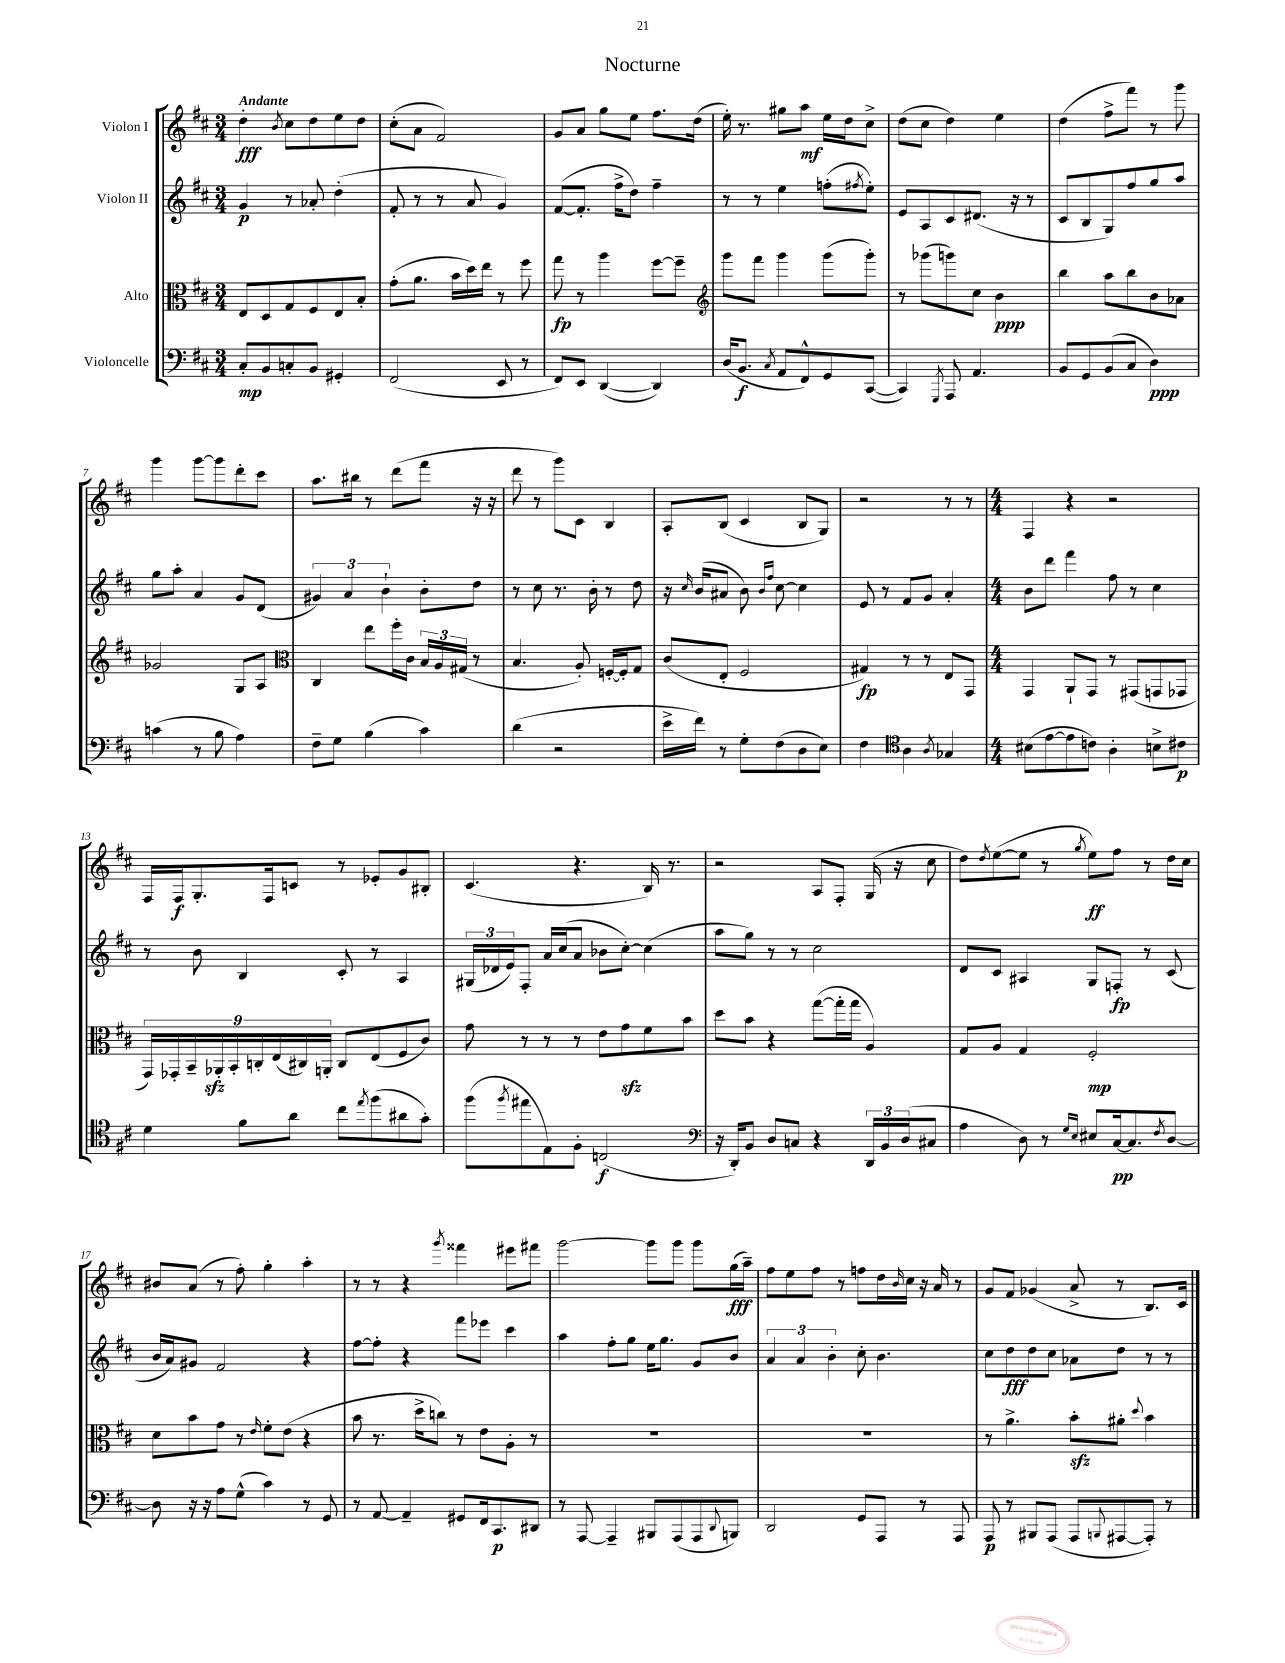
\header { title = "Nocturne" }
<<
\new StaffGroup <<
\new Staff = "s0" \with { instrumentName = "Violon I" } {
    \clef treble \key d \major \numericTimeSignature \time 3/4 \tempo "Andante"
    d''4-.\fff \acciaccatura { b'8 } cis''8 d''8 e''8 d''8 |
    cis''8-.( a'8 fis'2) |
    g'8 a'8 g''8 e''8 fis''8. d''16( |
    e''16-.) r8. gis''8 a''8\mf e''16 d''16 cis''8-> |
    d''8( cis''8 d''4) e''4 |
    d''4( fis''8-> fis'''8) r8 g'''8 |
    g'''4 g'''8~ g'''8 d'''8-. cis'''8 |
    a''8. bis''16 r8 d'''8( fis'''8 r16 r16 |
    d'''8 r8 g'''8) cis'8 b4 |
    a8-. b8( cis'4 b8 g8) |
    r2 r8 r8 |
    \numericTimeSignature \time 4/4 fis4 r4 r2 |
    fis16 fis16\f g8.-. fis16 c'8 r8 ees'8-. g'8 bis8-. |
    cis'4.( r4. b16) r8. |
    r2 a8 fis8-. g16( r16 cis''8 |
    d''8) \acciaccatura { d''8 } e''8~( e''8 r8 \acciaccatura { g''8 } e''8\ff) fis''8 r8 d''16 cis''16 |
    bis'8 a'8( r8 fis''8-.) g''4-. a''4-. |
    r8 r8 r4 \acciaccatura { g'''8 } fisis'''4 eis'''8 fis'''8 |
    g'''2~ g'''8 g'''8 g'''8 g''16\fff( a''16--) |
    fis''8 e''8 fis''8 r8 f''8 d''16 \grace { b'16 } cis''16 r16 a'16 r8 |
    g'8 fis'8 ges'4( a'8-> r8 b8.) cis'16 \bar "|." |
}
\new Staff = "s1" \with { instrumentName = "Violon II" } {
    \clef treble \key d \major \numericTimeSignature \time 3/4
    g'4\p r8 aes'8-. d''4-.( |
    fis'8-. r8 r8 a'8 g'4) |
    fis'8~( fis'8.-. fis''16-> d''8) fis''4-- |
    r8 r8 e''4 f''8-.( \acciaccatura { fis''8 } e''8-.) |
    e'8 a8 cis'8 dis'8.( r16 r8 |
    cis'8 b8 g8) fis''8 g''8 a''8 |
    g''8 a''8-. a'4 g'8 d'8( |
    \tuplet 3/2 { gis'4) a'4 b'4-! } b'8-. d''8 |
    r8 cis''8 r8. b'16-. r8 d''8 |
    r16 \grace { cis''16 } b'16( ais'8 b'8) \grace { b'16 fis''16 } cis''8~ cis''4 |
    e'8 r8 fis'8 g'8 a'4-. |
    \numericTimeSignature \time 4/4 b'8 d'''8 fis'''4 fis''8 r8 cis''4 |
    r8 b'8 b4 cis'8-. r8 a4 |
    \tuplet 3/2 { gis16( des'16 e'16) } fis8-. a'16 cis''16( a'8 bes'8 cis''8~-.) cis''4( |
    a''8 g''8) r8 r8 cis''2 |
    d'8 cis'8 ais4 g8 f8-.\fp r8 cis'8( |
    b'16 a'16) gis'8 fis'2 r4 |
    fis''8~ fis''8-. r4 fis'''8 ees'''8 cis'''4 |
    a''4 fis''8-. g''8 e''16 g''8. g'8 b'8 |
    \tuplet 3/2 { a'4 a'4 b'4-. } cis''8-. b'4. |
    cis''8 d''8\fff d''8 cis''8 aes'8 d''8 r8 r8 \bar "|." |
}
\new Staff = "s2" \with { instrumentName = "Alto" } {
    \clef alto \key d \major \numericTimeSignature \time 3/4
    e8 d8 g8 fis8 e8 b8-. |
    g'8-.( a'8. b'16 d''16) e''16 r8 fis''8 |
    g''8\fp r8 a''4 fis''8~ fis''8-- |
    \clef treble g'''8 fis'''8 g'''4 g'''8( g'''8-.) |
    r8 ges'''8( g'''8) cis''8 b'4\ppp |
    b''4 a''8 b''8 b'8 aes'8 |
    ges'2 g8 a8 |
    \clef alto cis4 e''8 fis''16-. cis'16 \tuplet 3/2 { b16 a16 gis16( } r8 |
    b4. a8-.) f16~-. f16-. g8 |
    cis'8( e8-. fis2 |
    gis4\fp) r8 r8 e8 g,8 |
    \numericTimeSignature \time 4/4 g,4 a,8-! g,8 r8 gis,8( g,8 ges,8 |
    \tuplet 9/8 { g,16) ges,16-. b,16-- aes,16-.\sfz b,16-. c16-. e16( cis16) a,16-. } cis8 e8( fis8 cis'8) |
    g'8 r8 r8 r8 e'8 g'8\sfz fis'8 b'8 |
    d''8 b'8 r4 g''8~( g''16-. g''16 a4) |
    g8 a8 g4 fis2-.\mp |
    d'8 b'8 g'8 r8 \grace { e'16 } fis'8-. e'8( r4 |
    b'8 r8. d''16-> c''8) r8 e'8 a8-. r8 |
    R1 |
    R1 |
    r8 a'4.-> b'8-.\sfz ais'8-. \appoggiatura { d''8 } b'4 \bar "|." |
}
\new Staff = "s3" \with { instrumentName = "Violoncelle" } {
    \clef bass \key d \major \numericTimeSignature \time 3/4
    cis8-.\mp b,8 c8-. b,8 gis,4-. |
    fis,2( e,8 r8 |
    fis,8) e,8 d,4~( d,4) |
    d16( b,8.\f \acciaccatura { cis8 } a,8 fis,8-^) g,8 cis,8~( |
    cis,4) \acciaccatura { g,,8 } a,,8 a,4. |
    b,8 g,8 b,8( cis8 d4\ppp) |
    c'4( r8 b8 a4) |
    fis8-- g8 b4( cis'4) |
    d'4( r2 |
    e'16-> fis'16) r8 g8-. fis8( d8 e8) |
    fis4 \clef tenor a4 \acciaccatura { a8 } ges4 |
    \numericTimeSignature \time 4/4 bis8( e'8~ e'8 c'8) a4-. b8-> cis'8\p |
    d'4 fis'8 a'8 cis''8 \acciaccatura { e''8 } fis''8( ais'8 g'8-.) |
    fis''8( \acciaccatura { fis''8 } eis''8 e8) fis8-. c2\f( |
    \clef bass r16 d,16-.) b,8 d8 c8 r4 \tuplet 3/2 { d,16 b,16 d16( } cis8 |
    a4 d8) r8 \grace { g16 e16 } eis8 cis16~\pp cis8. \acciaccatura { fis8 } d8~ |
    d8 r16 r16 a8 g8-^( cis'4) r8 g,8 |
    r8 a,8~ a,4-- gis,8 fis,16 cis,8.\p dis,8 |
    r8 a,,8~ a,,4-- bis,,8 a,,8( a,,8 \appoggiatura { d,8 } b,,8) |
    d,2 g,8 a,,8 r8 a,,8 |
    a,,8\p r8 bis,,8 a,,8( a,,8 \appoggiatura { b,,8 } ais,,8~ ais,,8-.) r8 \bar "|." |
}
>>
>>
